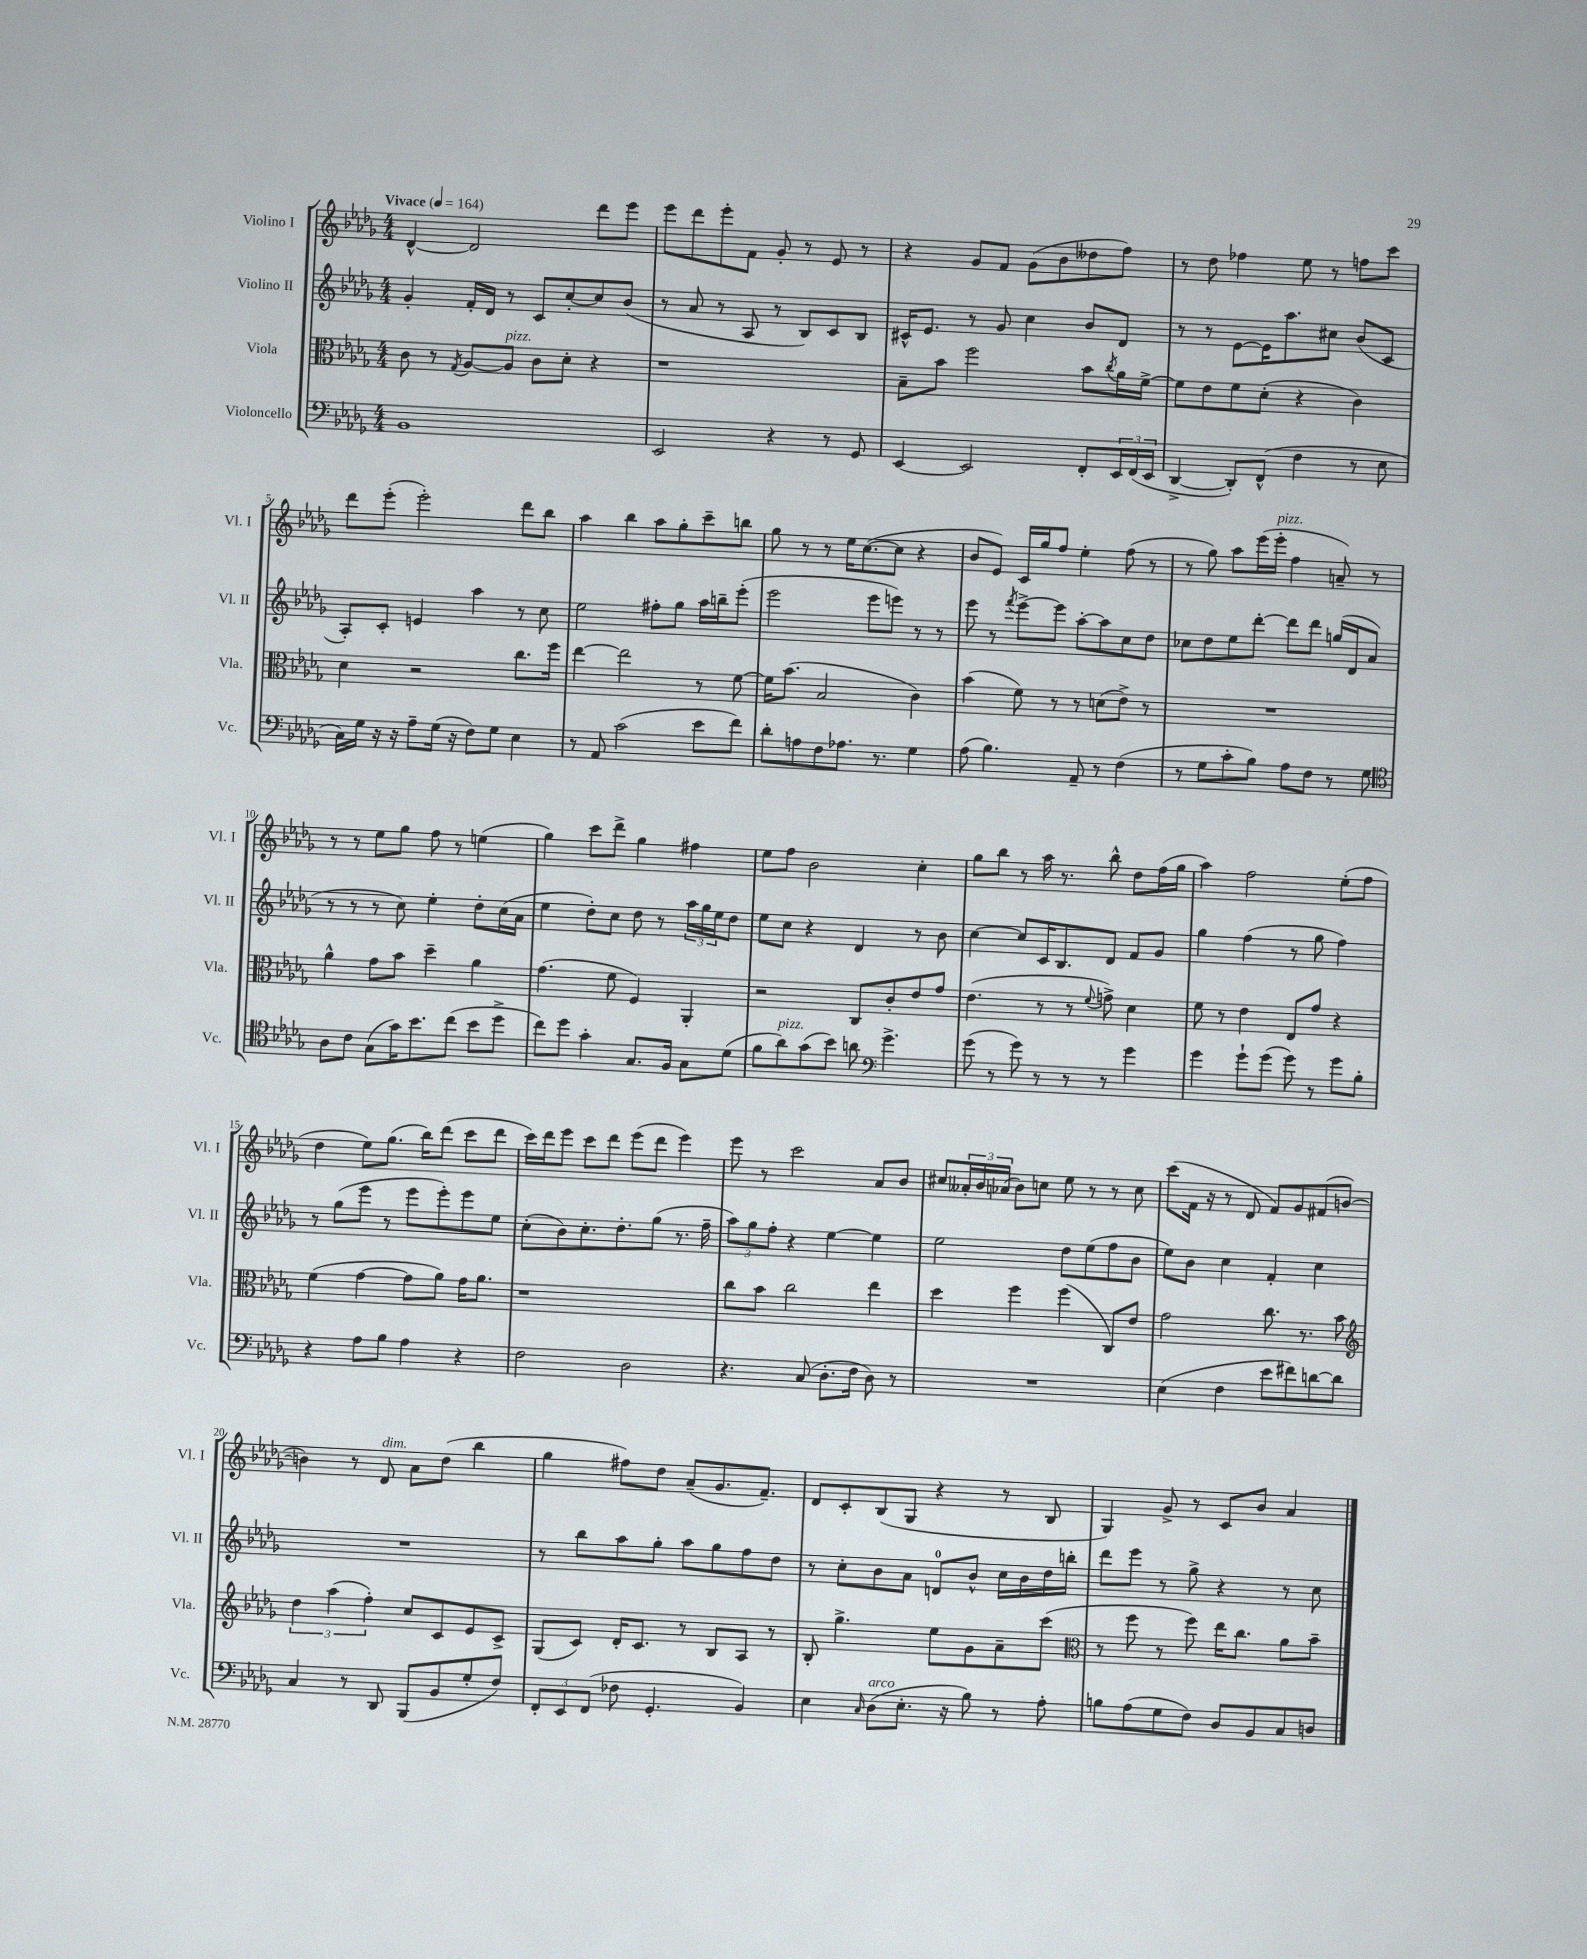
<<
\new StaffGroup <<
\new Staff = "s0" \with { instrumentName = "Violino I" shortInstrumentName = "Vl. I" } {
    \clef treble \key des \major \numericTimeSignature \time 4/4 \tempo "Vivace" 4 = 164
    des'4~-^ des'2 des'''8 ees'''8 |
    ees'''8 des'''8 ees'''8-. f'8 ges'8-. r8 ees'8 r8 |
    r4 ges'8 f'8 ges'8( bes'8 deses''8 f''8) |
    r8 des''8 fes''4 ees''8 r8 f''8 c'''8 |
    des'''8 ees'''8-.( ees'''2-.) des'''8 bes''8 |
    aes''4 bes''4 aes''8 ges''8-. c'''8-- b''8 |
    ges''8 r8 r8 ees''16 c''8.~( c''8 r4 |
    bes'8 ees'8) c'16 ges''16 f''8 ees''4-. f''8( r8 |
    r8 ges''8) aes''8 ees'''16( ees'''16-.^\markup { \italic "pizz." } f''4 a'8--) r8 |
    r8 r8 ees''8 ges''8 f''8 r8 e''4( |
    ges''4) c'''8 des'''8-> ges''4 fis''4 |
    ees''8 f''8 bes'2 c''4-. |
    ges''8 bes''8 r8 aes''16 r8. bes''8-^ des''8 f''16( ges''16 |
    aes''4) f''2 ees''8-.( f''8 |
    des''4 ees''8) ges''8.( bes''16) des'''8( c'''8 des'''8 |
    c'''16) des'''16 ees'''8 c'''8 des'''8 ees'''8( des'''8 ees'''4) |
    ees'''8 r8 c'''2 aes'8 bes'8 |
    cis''8 \tuplet 3/2 { aeses'16-. bes'16 aes'16( } bes'8) c''8 ees''8 r8 r8 c''8 |
    c'''8( f'16 r16 r8 des'8 f'8) ges'8 fis'8( b'8~ |
    b'4) r8 des'8^\markup { \italic "dim." } aes'8 des''8( bes''4 |
    ges''4 fis''8) des''8 aes'8--( ges'8. f'8.--) |
    des'8 c'8-. bes8( ges8 r4 r8 bes8 |
    ges4) ges'8-> r8 c'8 bes'8 aes'4 \bar "|." |
}
\new Staff = "s1" \with { instrumentName = "Violino II" shortInstrumentName = "Vl. II" } {
    \clef treble \key des \major \numericTimeSignature \time 4/4
    ges'4-. f'16-. des'16 r8 c'8 c''8~-. c''8 bes'8( |
    r8 aes'8 r8 aes8 r8 bes8) c'8 bes8 |
    cis'16-^ ees'8. r8 ges'8 c''4 bes'8 des'8 |
    r8 r8 ees'8~ ees'16 aes''8. cis''8 bes'8( c'8 |
    aes8-.) c'8-. e'4 aes''4 r8 c''8 |
    ees''2 fis''8-. ges''8 aes''16 b''16-- ees'''8-.( |
    ees'''2 ees'''8 e'''8) r8 r8 |
    ees'''8 r8 \acciaccatura { f'''8 } ees'''8~-> ees'''8 aes''8~-. aes''8 c''8 des''8 |
    ces''8 des''8 ees''8 des'''8~-. des'''8 des'''8 g''16( des'16 aes'8 |
    r8 r8 r8 c''8) ees''4-. des''8-. c''16( aes'16 |
    ees''4 des''8-.) c''8 des''8 r8 \tuplet 3/2 { aes''16 ges''16 ees''16 } des''8 |
    ees''8 c''8 r4 des'4 r8 bes'8 |
    c''4~ c''8 c'16 bes8. des'8 f'8 ges'8 |
    ges''4 f''4( r8 ges''8 f''4) |
    r8 ges''8( ees'''8 r8 ees'''8 ees'''8-.) ees'''8 ees''8 |
    c''8-.( bes'8) c''8.-. des''8.-. ges''8( r8. f''16-- |
    \tuplet 3/2 { aes''8) ges''8 f''8-. } r4 ees''4~ ees''4 |
    ees''2 des''8 ees''8( f''8 bes'8 |
    ees''8) bes'8 c''4 f'4-. c''4 |
    R1 |
    r8 bes''8 aes''8 ges''8-. aes''8 ges''8 f''8 des''8 |
    r8 c''8-. bes'8 aes'8 d'8-0 bes'8-^ c''16 bes'16 des''16 b''16-. |
    des'''8 ees'''8 r8 ges''8-> r4 r8 c''8 \bar "|." |
}
\new Staff = "s2" \with { instrumentName = "Viola" shortInstrumentName = "Vla." } {
    \clef alto \key des \major \numericTimeSignature \time 4/4
    c'8 r8 \acciaccatura { ges8 } aes8~ aes8^\markup { \italic "pizz." } c'8 des'8-. r4 |
    r1 |
    bes8-- bes'8 f''2 bes'8 \acciaccatura { c''8 } aes'16 f'16~-> |
    f'8 ees'8 f'8 des'8-.( r4 c'4) |
    des'4 r2 c''8. f''16 |
    ees''4~ ees''2 r8 f'8~ |
    f'16 bes'8.( bes2 c'4) |
    bes'4( f'8) r8 r8 d'8( ees'8->) r8 |
    R1 |
    aes'4-^ ges'8 bes'8 des''4-- aes'4 |
    ges'4.( f'8 f4) aes,4-. |
    r2 c8 c'8-. ees'8 ges'8 |
    ees'4.( r8 r8 \appoggiatura { f'8 } g'8->) des'4 |
    f'8 r8 ees'4 ees8 ges'8 r4 |
    f'4( ges'4~ ges'8 aes'8) ges'16 aes'8. |
    r1 |
    c''8 bes'8 c''2 ees''4 |
    des''4 f''4 f''4( c8) ees'8 |
    ges'2 c''8. r8. bes'8 |
    \clef treble \tuplet 3/2 { des''4 aes''4( f''4-.) } c''8 c'8 ees'8 c'8-> |
    ges8( c'8) des'16-. c'8. r8 bes8 aes8 r8 |
    bes8-. ges''4.-> ees''8 ges'8 aes'8-- c'''8( |
    \clef alto r8 f''8 r8 f''8) ees''16 c''8. aes'8 bes'8-- \bar "|." |
}
\new Staff = "s3" \with { instrumentName = "Violoncello" shortInstrumentName = "Vc." } {
    \clef bass \key des \major \numericTimeSignature \time 4/4
    bes,1 |
    ees,2 r4 r8 ges,8 |
    ees,4~ ees,2 f,8-. \tuplet 3/2 { ees,16 f,16( ees,16 } |
    des,4~-> des,8-.) f,8-^( f4 r8 ees8 |
    c16) ges16 r16 r16 aes8-- ges16( r16 f8) ges8 ees4 |
    r8 aes,8 c'2( ees'8 f'8) |
    des'8-. a8 f8 aes8. r8. ges4 |
    aes8( bes4.) aes,8-- r8 f4( |
    r8 ges8 c'8-. bes8) aes8 f8 r8 ges8 |
    \clef tenor aes8 c'8 ges8( ges'16) bes'8. c''8( bes'8 des''8-> |
    c''8) des''8 ges'4-. ges8. f16 ges8 des'8( |
    f'8 aes'8^\markup { \italic "pizz." }) ges'8( bes'8) a'8 \clef bass ges'4.-> |
    ges'8( r8 ges'8) r8 r8 r8 ges'4 |
    ges'4 ges'8-! ges'8( ges'8) r8 ges'8 bes8-. |
    r4 aes8 bes8 aes4 r4 |
    f2 des2 |
    r4. c8( des8.-. f16 des8) r8 |
    R1 |
    ees4( f4 ees'8 fis'8) d'8~ d'8 |
    c4 r8 des,8 bes,,8( bes,8 ges8-. f8) |
    \tuplet 3/2 { f,8-. ees,8 f,8( } fes8 ges,4.-. bes,4) |
    ees4 \grace { c16 } des8^\markup { \italic "arco" }( ees8.-. r16 bes8) r8 aes8-. |
    b8 aes8( ges8 f8) des8 bes,8 c8 d8 \bar "|." |
}
>>
>>
